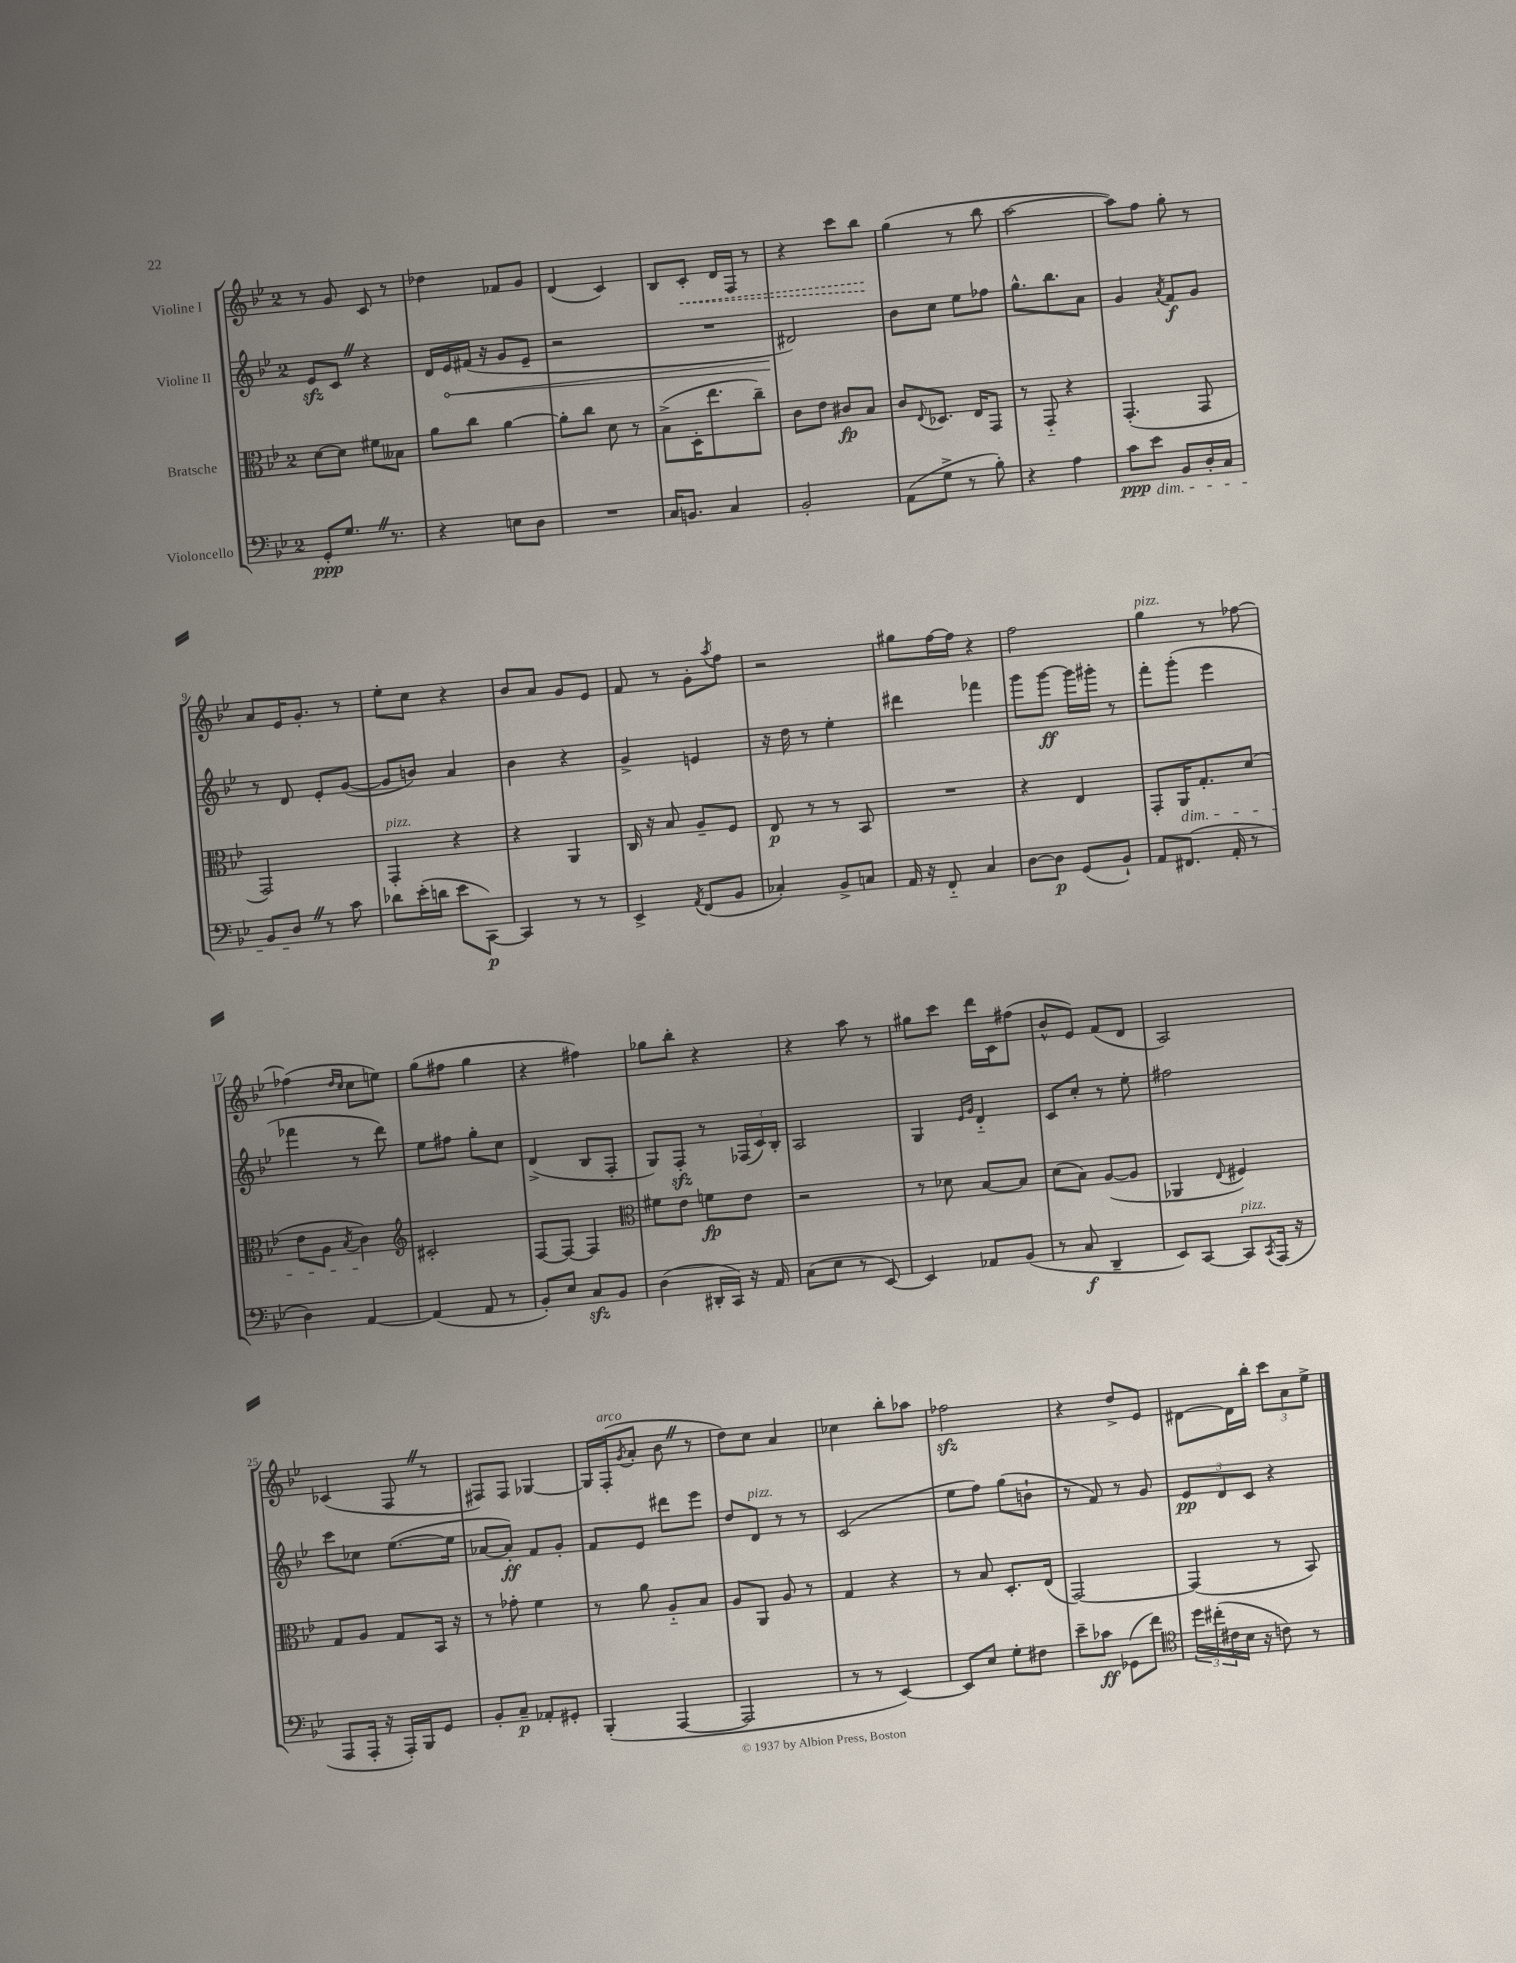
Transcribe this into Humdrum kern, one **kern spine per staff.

**kern	**kern	**kern	**kern
*staff4	*staff3	*staff2	*staff1
*clefF4	*clefC3	*clefG2	*clefG2
*k[b-e-]	*k[b-e-]	*k[b-e-]	*k[b-e-]
*M2/4	*M2/4	*M2/4	*M2/4
8GG'	[8d	8e-	8r
8.G	8d]	8c	8g
.	8f#	4r	8c
8.r	.	.	.
.	8B--	.	8r
=	=	=	=
4r	8a	16d	4dd-
.	.	16e-	.
.	8cc	(16f#	.
.	.	16r	.
8E	[4a	8g	8f-
8D	.	8e-~	8g
=	=	=	=
2r	8a']	2r	(4d
.	8cc	.	.
.	8d	.	4c)
.	8r	.	.
=	=	=	=
16C	(8B-^	2r	8B-
8.BB	.	.	.
.	16D'	.	8c'
.	8.ee-	.	.
4C	.	.	16d
.	.	.	16F
.	8cc~)	.	8r
=	=	=	=
2BB-'	8c	2d#)	4r
.	8e-	.	.
.	8c#	.	8ccc
.	8B-	.	8bb-
=	=	=	=
(8AA	8c	8b-	(4gg
.	8qqE-	.	.
8G^	8.D-	8cc	.
8r	.	8ee-	8r
.	16E-	.	.
8B-')	8GG	8ff-	8bb-
=	=	=	=
4r	8r	8.gg^^	[2aa
.	8GG'~	.	.
.	.	8.bb-	.
4A	4r	.	.
.	.	8a	.
=	=	=	=
8c	(4.GG'	4g	8aa])
8e-	.	.	8ff
.	.	8qa	.
8BB-	.	8f	8gg'
16D'	8GG	8g	8r
16C	.	.	.
=	=	=	=
8BB-	2GG)	8r	8a
8D	.	8d	16e-
.	.	.	8.g'
8r	.	8e-'	.
8c	.	([8g	8r
=	=	=	=
8d-	4GG'	8g]	8ee-'
(16e-'	.	8b)	8cc
16d	.	.	.
8e-	4r	4a	4r
[8CC)	.	.	.
=	=	=	=
4CC]	4r	4b-	8b-
.	.	.	8a
8r	4AA	4r	8g
8r	.	.	8e-
=	=	=	=
4EE-^	16C	4g^	8f
.	16r	.	.
.	8B-	.	8r
8qAA	.	.	.
(8FF	8A~	4e	8g'
.	.	.	8qaa
8BB-	8F	.	8ff
=	=	=	=
4C-')	8E-	16r	2r
.	.	16dd	.
.	8r	8r	.
8BB-^	8r	4ee-'	.
8C	8BB-	.	.
=	=	=	=
16AA	2r	4ddd#	8gg#
16r	.	.	.
8FF'~	.	.	[16ff
.	.	.	16ff]
4C	.	4fff-	4r
=	=	=	=
[8D	4r	8ggg	2ff
8D]	.	[8ggg	.
(8GG	4E-	16ggg]	.
.	.	16ggg#'	.
8BB-`)	.	8r	.
=	=	=	=
8AA	8GG'	8fff'	4gg
(8.FF#	16AA	(8ggg'	.
.	8.G'	.	.
.	.	4eee-	8r
16AA'	.	.	.
8r	(8d	.	[8ff-
=	=	=	=
4D)	8e-	4fff-	(4ff-]
.	8A	.	.
.	.	.	16qqdd
.	8qB-	.	16qqcc
[4AA	4c)	8r	8cc
.	.	8ddd)	8ee)
=	=	=	=
*	*clefG2	*	*
(4AA]	2c#'	8ee-	(8gg
.	.	8ff#	8ff#
8AA	.	8gg'	4gg
8r	.	8cc	.
=	=	=	=
8BB-')	[8F	(4d^	4r
8E-	8F_	.	.
8C	4F]	8B-	4ff#)
8BB-	.	8F'	.
=	=	=	=
*	*clefC3	*	*
(4D	8f#	8G)	8gg-
.	8e-	8F'	8bb-'
16DD#'	8f	8r	4r
16CC)	.	.	.
16r	8e-	(24F-	.
.	.	24c)	.
16AA	.	.	.
.	.	24B-'	.
=	=	=	=
(8C	2r	2A	4r
8E-	.	.	.
8r	.	.	8aa
[8EE-)	.	.	8r
=	=	=	=
4EE-]	8r	4G	8gg#
.	8d-	.	8ccc
.	.	16qqe-	.
.	.	16qqg	.
8AA-	[8B-	4d'~	16ddd
.	.	.	16c
(8BB-	8B-]	.	(8ff#
=	=	=	=
8r	(8d	8c	8b-^^
8C	8B-)	8cc'	8e-)
4DD~	([8A	8r	(8f
.	8A]	8ee-'	8d
=	=	=	=
8EE-)	4AA-	2ff#	2A)
[8CC	.	.	.
.	8qqE-	.	.
8CC]	4F#)	.	.
8qCC	.	.	.
(16AAA	.	.	.
16r	.	.	.
=	=	=	=
8AAA	8G	8ccc	(4c-
16AAA'	8A	8cc-	.
16r	.	.	.
16AAA')	8G	([8.ee-	8F
16BBB-	.	.	.
8GG	16BB-	.	8r
.	16r	16ee-]	.
=	=	=	=
8BB-'	8r	[8a-	8F#)
8C~	8g-'	8a-'])	8F#
8AA-'	4f	8f	[4G-
8GG#'	.	8g'	.
=	=	=	=
(4BBB-'	8r	8f	16G-]
.	.	.	(16F'
.	.	.	8qg
.	8a	8e-	8a'
[4AAA	8A'~	8ddd#	8b-
.	8B-	8eee-	8r
=	=	=	=
2AAA]	8A	8dd	8dd)
.	8AA	8d	8cc
.	8A	8r	4a
.	8r	8r	.
=	=	=	=
8r	4G	(2c	4cc-
8r	.	.	.
[4EE-)	4r	.	8bb-'
.	.	.	8aa-
=	=	=	=
8EE-]	8r	8ee-	2ff-
8E-	8B-	8ff)	.
8G'	8.D'	(8gg	.
8F#	.	8b`	.
.	(16E-	.	.
=	=	=	=
8e-~	[2GG)	8r	4r
8c-	.	8f)	.
(8GG-	.	8r	8dd^
8f)	.	8g	8e-
=	=	=	=
*clefC4	*	*	*
24dd	(4GG]	12e-	[8d#
(24cc#'	.	.	.
24c#	.	12d	.
16B-	.	.	16d#]
.	.	12c	.
16r	.	.	16bb-'
8c)	8r	4r	12ccc
.	.	.	12a
8r	8BB-)	.	.
.	.	.	12ee-^
==	==	==	==
*-	*-	*-	*-
